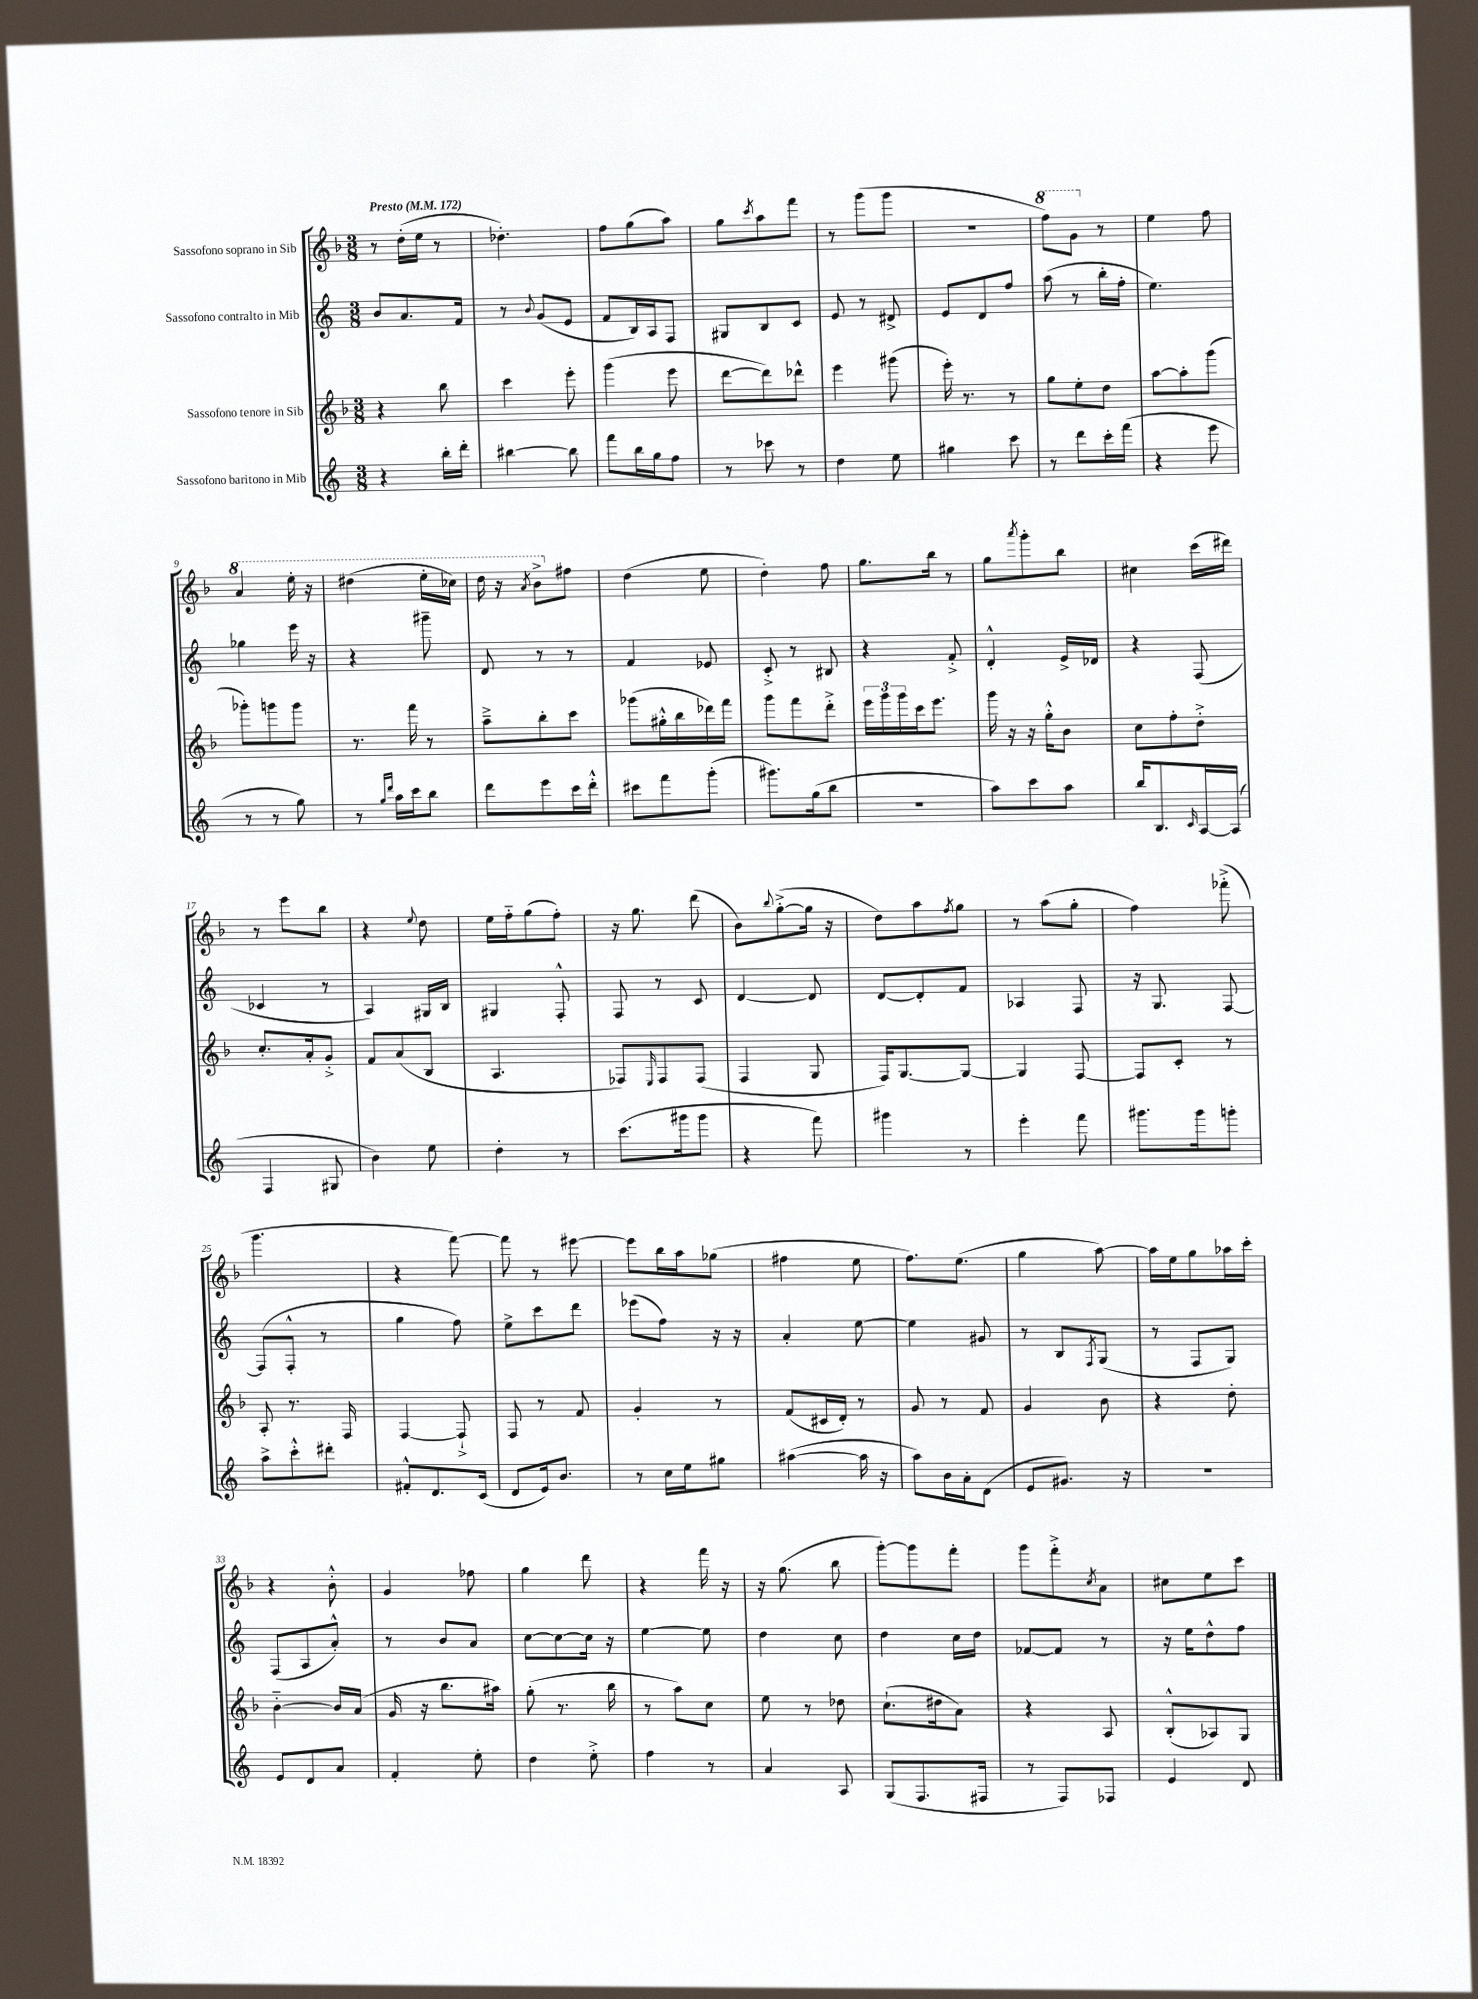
<<
\new StaffGroup <<
\new Staff = "s0" \with { instrumentName = "Sassofono soprano in Sib" } {
    \clef treble \key f \major \numericTimeSignature \time 3/8 \tempo "Presto" 4 = 172
    r8 d''16-.( e''16 r8 |
    des''4.-.) |
    f''8 g''8( a''8) |
    g''8 \acciaccatura { c'''8 } a''8 f'''8 |
    r8 g'''8( g'''8 |
    R4. |
    \ottava #1 f'''8) g''8 \ottava #0 r8 |
    e''4 f''8 |
    \ottava #1 a''4 e'''16-. r16 |
    dis'''4( e'''16-. ces'''16) |
    d'''16 r16 \acciaccatura { a''8 } bes''8-> \ottava #0 fis''8 |
    d''4( e''8 |
    d''4-.) f''8 |
    g''8. bes''16 r8 |
    g''8 \acciaccatura { a'''8 } g'''8-. bes''8 |
    cis''4 c'''16( dis'''16) |
    r8 e'''8 bes''8 |
    r4 \appoggiatura { e''8 } d''8 |
    e''16 f''16-_ g''8( f''8-.) |
    r16 g''8. d'''8( |
    bes'8) \appoggiatura { bes''8 } g''8~-.->( g''16 r16 |
    d''8) a''8 \acciaccatura { f''8 } g''8 |
    r8 a''8( g''8-. |
    f''4) fes'''8-.->( |
    g'''4. |
    r4 f'''8~) |
    f'''8 r8 eis'''8~ |
    eis'''8 bes''16 a''16 ges''8( |
    fis''4 e''8 |
    f''8.) e''8.( |
    g''4 a''8~) |
    a''16 e''16 g''8 aes''16 c'''16-. |
    r4 bes'8-.-^ |
    g'4 fes''8 |
    g''4 d'''8 |
    r4 f'''16 r16 |
    r16 g''8.( bes''8 |
    g'''8~-.) g'''8 f'''8-. |
    g'''8 f'''8-.-> \acciaccatura { c''8 } a'8 |
    cis''8 e''8 c'''8 \bar "|." |
}
\new Staff = "s1" \with { instrumentName = "Sassofono contralto in Mib" } {
    \clef treble \key c \major \numericTimeSignature \time 3/8
    b'8 a'8. f'16 |
    r8 \appoggiatura { b'8 } g'8( e'8 |
    f'8 b16) a16 f8 |
    gis8 b8 c'8 |
    e'8 r8 dis'8-> |
    e'8 d'8 f''8 |
    a''8( r8 b''16-. f''16-. |
    e''4.) |
    ges''4 e'''16 r16 |
    r4 gis'''8-- |
    d'8 r8 r8 |
    f'4 ees'8 |
    c'8-.-> r8 bis8 |
    r4 f'8-.-> |
    d'4-.-^ e'16-> des'16 |
    r4 f8( |
    ces'4 r8 |
    a4) gis16 b16 |
    gis4 f8-.-^ |
    f8 r8 c'8 |
    d'4~ d'8 |
    d'8~ d'8-. f'8 |
    aes4 f8 |
    r16 g8. f8~ |
    f8( f8-.-^ r8 |
    g''4 f''8) |
    e''8-> c'''8 d'''8 |
    ees'''8( f''8) r16 r16 |
    a'4-. e''8~ |
    e''4 gis'8 |
    r8 b8 \acciaccatura { f8 } g8( |
    r8 f8 g8) |
    f8( a8 a'8-.-^) |
    r8 b'8 a'8 |
    c''8~ c''8~ c''16 r16 |
    e''4~ e''8 |
    d''4 c''8 |
    d''4 c''16 d''16 |
    fes'8~ fes'8 r8 |
    r16 e''16 d''8-^ f''8 \bar "|." |
}
\new Staff = "s2" \with { instrumentName = "Sassofono tenore in Sib" } {
    \clef treble \key f \major \numericTimeSignature \time 3/8
    r4 bes''8 |
    c'''4 e'''8-. |
    g'''4( e'''8 |
    d'''8~ d'''8) des'''8-^ |
    e'''4 gis'''8( |
    e'''16-.) r8. r8 |
    g''8 e''8-. d''8 |
    a''8~ a''8-. g'''8( |
    ges'''8-.) g'''8 g'''8 |
    r8. f'''16 r8 |
    a''8---> bes''8-. c'''8 |
    ges'''8( gis''16-.-^ bes''16 des'''16) f'''16 |
    g'''8 f'''8 d'''8-.-> |
    \tuplet 3/2 { e'''16 g'''16 g'''16 } c'''16 e'''8. |
    g'''16 r16 r16 g''16-.-^ bes'8 |
    c''8 f''8-. d''8-.-> |
    c''8.-. a'16-. g'8-.-> |
    f'8 a'8( bes8 |
    a4. |
    fes8) \grace { e16 } fes8 fes8( |
    f4 g8 |
    f16) g8.~ g8~ |
    g4 f8~ |
    f8 c'8-. r8 |
    a8-. r8. f16 |
    f4~ f8-!-> |
    f8 r8 f'8 |
    g'4-. r8 |
    f'8( cis'16 d'16-.) r8 |
    g'8 r8 f'8 |
    g'4 bes'8 |
    r4 d''8-. |
    bes'4~-_ bes'16 a'16( |
    g'16 r16 bes''8. ais''16) |
    g''8-.( r8. bes''16 |
    r8 a''8) c''8 |
    e''8 r8 des''8 |
    c''8.-!( dis''16 a'8) |
    r4 a8 |
    bes8-.-^( aes8) g8 \bar "|." |
}
\new Staff = "s3" \with { instrumentName = "Sassofono baritono in Mib" } {
    \clef treble \key c \major \numericTimeSignature \time 3/8
    r4 b''16-. d'''16-. |
    bis''4~ bis''8 |
    f'''8 b''16 g''16 f''8 |
    r8 ces'''8 r8 |
    d''4 e''8 |
    gis''4 c'''8 |
    r8 d'''8 c'''16-. f'''16( |
    r4 e'''8 |
    r8 r8 g''8) |
    r8 \grace { g''16 d'''16 } a''16 c'''16 b''8 |
    d'''8 e'''8 c'''16 d'''16-.-^ |
    cis'''8 f'''8 g'''8-.( |
    gis'''8.) g''16( b''8 |
    R4. |
    a''8) c'''8 a''8 |
    b''16 b8. \grace { c'16 } a16~ a16( |
    f4 gis8 |
    b'4) e''8 |
    d''4-. r8 |
    c'''8.( gis'''16 gis'''8 |
    r4 f'''8) |
    gis'''4 r8 |
    e'''4-. f'''8 |
    gis'''8. gis'''16 g'''8-. |
    a''8-> c'''8-.-^ dis'''8-. |
    fis'8-.-^ d'8. c'16( |
    d'8 e'16) b'8. |
    r8 c''16 e''16 gis''8 |
    ais''4~( ais''16 r16 |
    a''8) b'16 a'16-. d'8( |
    e'8 gis'8.) r16 |
    R4. |
    e'8 d'8 a'8 |
    f'4-. e''8-. |
    d''4 e''8-.-> |
    f''4 r8 |
    a'4 a8 |
    g8( f8. fis16 |
    r8 f8) fes8 |
    e'4 d'8 \bar "|." |
}
>>
>>
